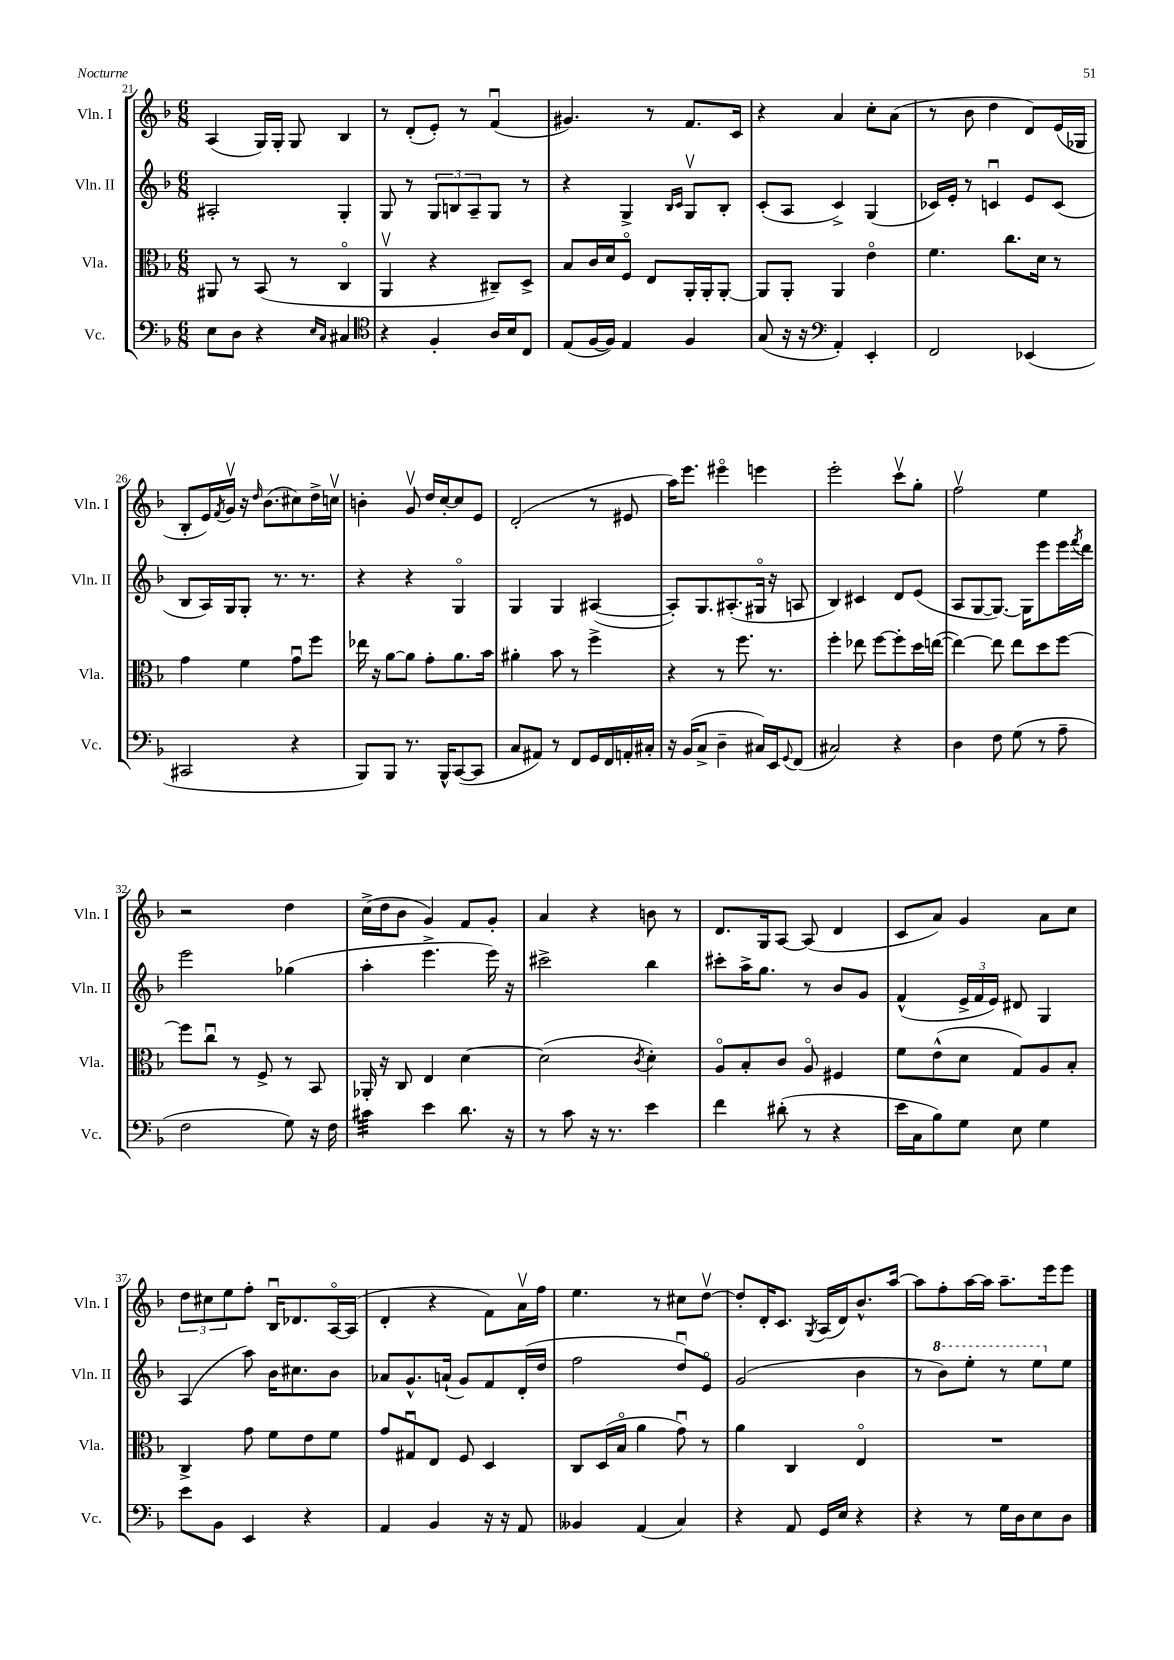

**kern	**kern	**kern	**kern
*staff4	*staff3	*staff2	*staff1
*clefF4	*clefC3	*clefG2	*clefG2
*k[b-]	*k[b-]	*k[b-]	*k[b-]
*M6/8	*M6/8	*M6/8	*M6/8
8E\L	8AA#/	2A#'/	(4A/
8D\J	8r	.	.
4r	(8BB-/	.	16G/LL)
.	.	.	16G'/JJ
.	8r	.	8G/
16qqE/LL	.	.	.
16qqC/JJ	.	.	.
4C#/	4Co/	4G'/	4B-/
=	=	=	=
*clefC4	*	*	*
4r	4AAv/	8G/	8r
.	.	8r	(8d'/L
4F'/	4r	12G/L	8e'/J)
.	.	12B/	.
.	.	.	8r
.	.	12A~/	.
16A/LL	8C#~/L)	8G/J	(4fu/
16B-/J	.	.	.
8C/J	8D^/J	8r	.
=	=	=	=
(8E/L	8B-/L	4r	4.g#/)
[16F/L	16c/L	.	.
16F/]JJ)	16d/J	.	.
4E/	8Fo/J	4G^/	.
.	8E/L	.	8r
.	.	16qqB-/LL	.
.	.	16qqc/JJ	.
4F/	16AA'/L	8Gv/L	8.f/L
.	16AA'/J	.	.
.	[8AA'/J	8B-'/J	.
.	.	.	16c/Jk
=	=	=	=
(8G/	8AA/]L	(8c'/L	4r
16r	8AA'/J	8A/J	.
16r	.	.	.
*clefF4	*	*	*
4AA'/)	4AA/	4c^/)	4a/
4EE'/	4eo\	(4G/	8cc'\L
.	.	.	(8a\J
=	=	=	=
2FF/	4.f\	16c-/LL)	8r
.	.	16e'/JJ	.
.	.	8r	8b-\
.	.	4cu/	4dd\
.	8.cc\L	.	.
(4EE-/	.	8e/L	8d/L)
.	16d\Jk	.	.
.	8r	(8c/J	(16e/L
.	.	.	16G-/JJ
=	=	=	=
2CC#/	4g\	8B-/L	8B-'/L
.	.	16A/L)	16e/L)
.	.	.	8qf/
.	.	16G/J	16gv/JJ
.	4f\	8G'/J	16r
.	.	.	16qqdd/
.	.	.	(8.b-\L
.	.	8.r	.
4r	8gu\L	.	8cc#\)
.	.	8.r	.
.	8ff\J	.	16dd^\L
.	.	.	16ccv\JJ
=	=	=	=
8BBB-/L)	16ee-\	4r	4b'\
.	16r	.	.
8BBB-/J	[8a\L	.	.
8.r	8a\]J	4r	8gv/
.	8g'\L	.	16dd/LL
16BBB-^^/LK	.	.	[16cc'/J
([8CC/	8.a\	4Go/	8cc/]
8CC/]J	.	.	8e/J
.	16b-\Jk	.	.
=	=	=	=
8C/L	4a#'\	4G/	(2d'/
8AA#/J)	.	.	.
8r	8b-\	4G/	.
8FF/L	8r	.	.
16GG/L	4ff^\	([4A#/	8r
16FF/	.	.	.
16AA'/	.	.	8e#/
16C#'/JJ	.	.	.
=	=	=	=
16r	4r	8A#'/]L)	16aa\LK)
(16BB-/LK	.	.	8.eee\J
8C^/J	.	8.G/	.
4D~\	8r	.	4eee#o\
.	.	(8.A#'/	.
.	8.ff\	.	.
16C#/LL)	.	16G#o/Jk	4eee\
16EE/J	8.r	16r	.
8qqGG/	.	.	.
(8FF/J	.	8A/	.
=	=	=	=
2C#/)	4ff'\	4B-/)	2eee'\
.	8ee-\	4c#/	.
.	[8ff\L	.	.
4r	8ff'\]	8d/L	8cccv\L
.	16dd\L	(8e/J	8gg'\J
.	([16ee\JJ	.	.
=	=	=	=
4D\	4ee\_)	8A/L	2ffv\
.	.	[8G/	.
8F\	8ee\]	8.G/_J)	.
(8G\	8ee\L	.	.
.	.	16G\]LK	.
8r	8dd\	8eee\	4ee\
8A~\	[8ff\J	16eee\L	.
.	.	8qfff/	.
.	.	16ddd\JJ	.
=	=	=	=
2F\	8ff\]L	2eee\	2r
.	8ccu\J	.	.
.	8r	.	.
.	8F^/	.	.
8G\)	8r	(4gg-\	4dd\
16r	8BB-/	.	.
16F\	.	.	.
=	=	=	=
4c#\	16AA-'/	4aa'\	(16cc^\LL
.	16r	.	16dd\J
.	8C/	.	8b-\J
4e\	4E/	4.eee^\	4g/)
8.d\	[4d\	.	8f/L
.	.	16eee\)	8g'/J
16r	.	16r	.
=	=	=	=
8r	(2d\]	2ccc#^\	4a/
8c\	.	.	.
16r	.	.	4r
8.r	.	.	.
.	8qc/	.	.
4e\	4d'\)	4bb-\	8b\
.	.	.	8r
=	=	=	=
4f\	8Ao/L	8ccc#'\L	8.d/L
.	8B-'/	16aa^\K	.
.	.	8.gg\J	16G/k
(8d#'\	8c/J	.	[8A/J
8r	8Ao/	8r	(8A/]
4r	4F#/	8b-/L	4d/
.	.	8g/J	.
=	=	=	=
16e\LL	8f\L	(4f^^/	8c/L
16C\J	.	.	.
8B-\)	(8e^^\	.	8a/J)
8G\J	8d\J	24e^/LL	4g/
.	.	24f/	.
.	.	24e/JJ)	.
8E\	8G/L)	8d#/	.
4G\	8A/	4G/	8a\L
.	8B-'/J	.	8cc\J
=	=	=	=
8e\L	4C^/	(4A/	12dd\L
.	.	.	12cc#\
8BB-\J	.	.	.
.	.	.	12ee\
4EE/	8g\	8aa\)	8ff'\J
.	8f\L	16b-\LK	16B-u/LK
.	.	8.cc#\	8.d-/
4r	8e\	.	.
.	8f\J	8b-\J	[16Ao/L
.	.	.	(16A/]JJ
=	=	=	=
4AA/	8g/L	8a-/L	4d'/
.	8G#u/	8.g^^/	.
4BB-/	8E/J	.	4r
.	.	(16a`/Jk	.
.	8F/	8g/L)	.
16r	4D/	8f/	8f\L)
16r	.	.	.
8AA/	.	(16d'/L	16av\L
.	.	16dd/JJ	16ff\JJ
=	=	=	=
4BB--/	8C/L	2ff\	4.ee\
.	(16D/L	.	.
.	16B-o/JJ	.	.
(4AA/	4a\	.	.
.	.	.	8r
4C/)	8gu\)	8ddu/L)	8cc#\L
.	8r	8eo/J	[8ddv\J
=	=	=	=
4r	4a\	(2g/	8dd'/]L
.	.	.	16d'/K
.	.	.	8.c/J
8AA/	4C/	.	.
.	.	.	8qG/
16GG/LL	.	.	(16A/LL
16E/JJ	.	.	16d/J)
4r	4Eo/	4b-\	8.b-^^/
.	.	.	[16aa/Jk
=	=	=	=
4r	2.r	8r	8aa\]L
.	.	8bb-\L)	8ff'\
8r	.	8eee'\J	[16aa\L
.	.	.	16aa\]JJ
16G\LL	.	8r	8.aa~\L
16D\J	.	.	.
8E\	.	8eee\L	.
.	.	.	16eee\k
8D\J	.	8ee\J	8eee\J
==	==	==	==
*-	*-	*-	*-
